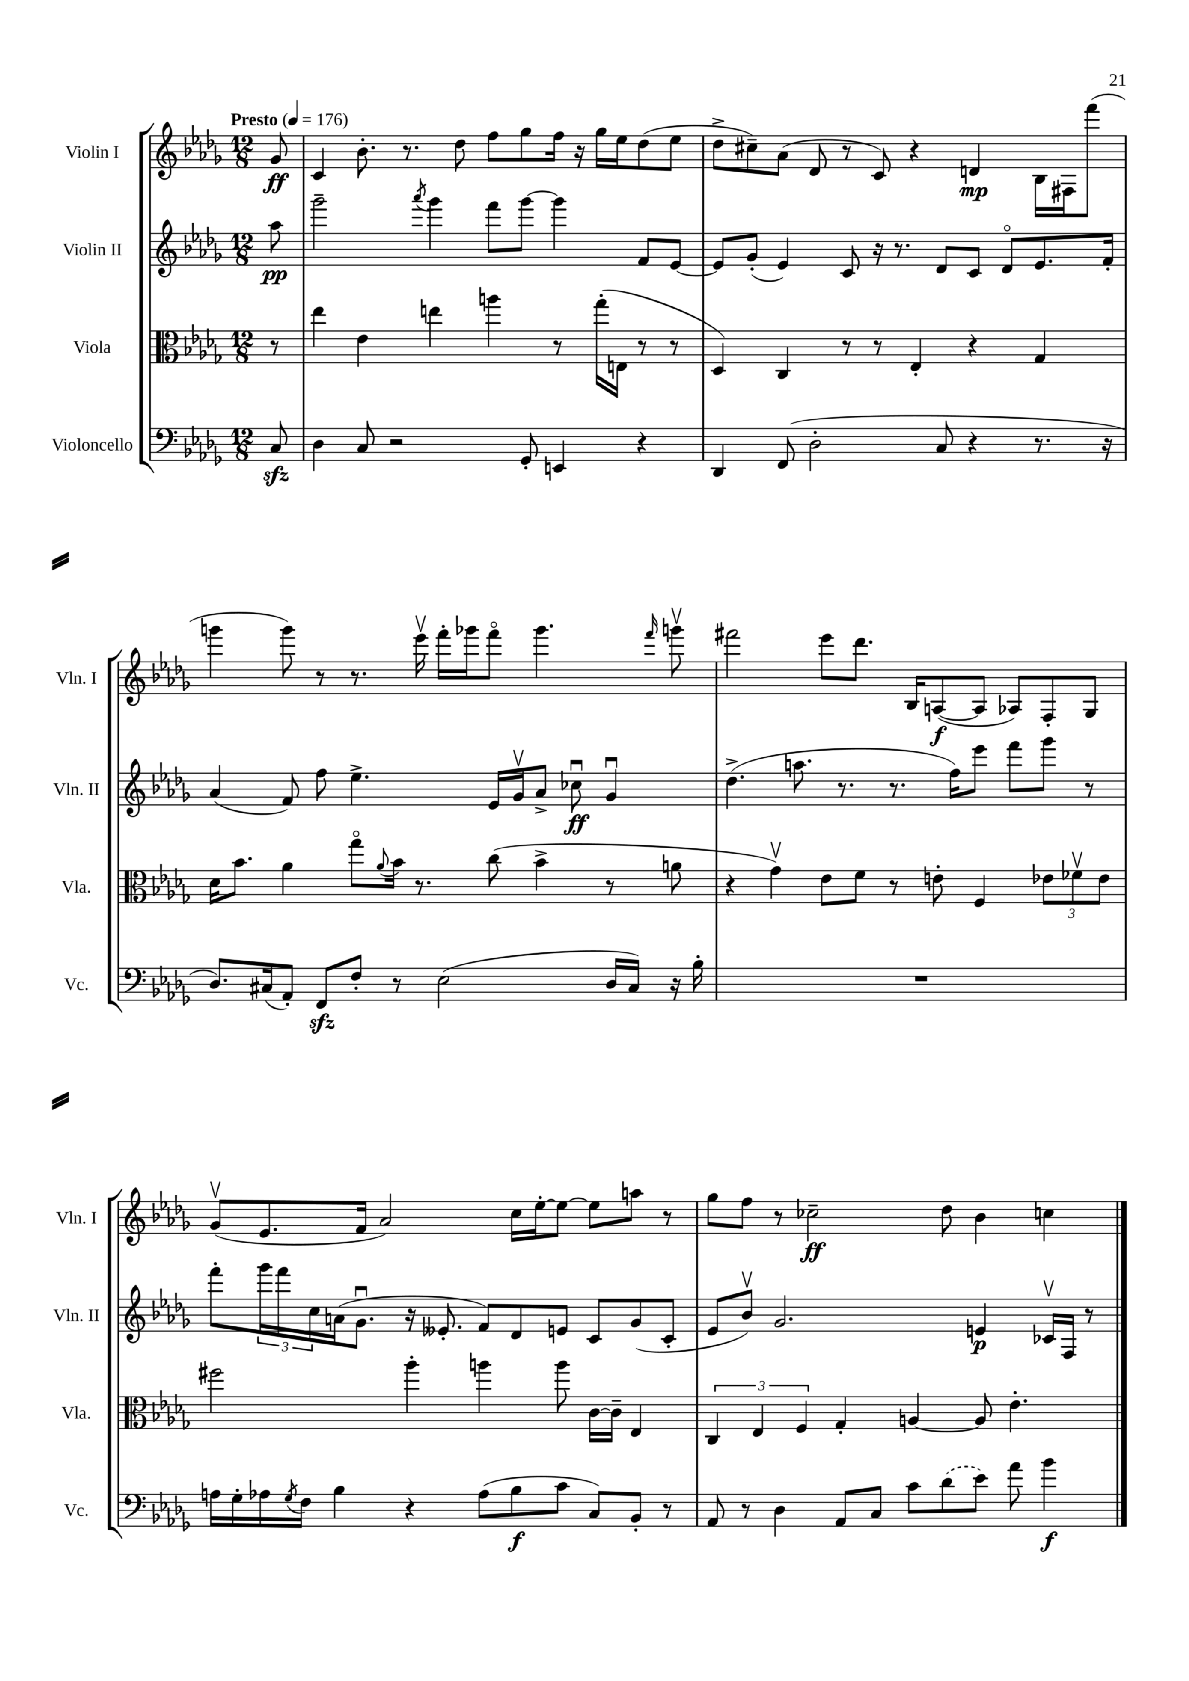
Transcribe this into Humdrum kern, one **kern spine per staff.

**kern	**dynam	**kern	**kern	**dynam	**kern	**dynam
*part4	*part4	*part3	*part2	*part2	*part1	*part1
*staff4	*staff4	*staff3	*staff2	*staff2	*staff1	*staff1
*I"Violoncello	*	*I"Viola	*I"Violin II	*	*I"Violin I	*
*I'Vc.	*	*I'Vla.	*I'Vln. II	*	*I'Vln. I	*
*clefF4	*	*clefC3	*clefG2	*	*clefG2	*
*k[b-e-a-d-g-]	*	*k[b-e-a-d-g-]	*k[b-e-a-d-g-]	*	*k[b-e-a-d-g-]	*
*M12/8	*	*M12/8	*M12/8	*	*M12/8	*
*MM176	*	*MM176	*MM176	*	*MM176	*
=	=	=	=	=	=	=
!	!	!	!	!	!LO:TX:a:B:t=Presto	!
8Czz/	.	8r	8aa-\	pp	8g-/	ff
=1	=1	=1	=1	=1	=1	=1
4D-\	.	4ee-\	2ggg-~\	.	4c/	.
8C/	.	4e-\	.	.	8.b-'\	.
2r	.	.	.	.	.	.
.	.	.	.	.	8.r	.
.	.	.	8qaaa-/	.	.	.
.	.	4een\	4ggg-\	.	.	.
.	.	.	.	.	8dd-\	.
.	.	4aan\	8fff\L	.	8ff\L	.
8GG-'/	.	.	[8ggg-\J	.	8gg-\	.
4EEn/	.	8r	4ggg-\]	.	16ff\Jk	.
.	.	.	.	.	16r	.
.	.	(16gg-'\LL	.	.	16gg-\LL	.
.	.	16En\JJ	.	.	16ee-\J	.
4r	.	8r	8f/L	.	(8dd-\	.
.	.	8r	[8e-/J	.	8ee-\J	.
=2	=2	=2	=2	=2	=2	=2
4DD-/	.	4D-/)	8e-/L]	.	8dd-^\L	.
.	.	.	(8g-'/J	.	8cc#X~\)	.
(8FF/	.	4C/	4e-/)	.	(8a-\J	.
2D-'\	.	.	.	.	8d-/	.
.	.	8r	8c/	.	8r	.
.	.	8r	16r	.	8c/)	.
.	.	.	8.r	.	.	.
.	.	4E-'/	.	.	4r	.
8C/	.	.	8d-/L	.	.	.
4r	.	4r	8c/J	.	4dn/	mp
.	.	.	8d-/L	.	.	.
8.r	.	4G-/	8.e-/	.	16B-\LL	.
.	.	.	.	.	16F#X\J	.
.	.	.	.	.	(8fff\J	.
16r	.	.	16f'/Jk	.	.	.
!!LO:LB:g=z
=3	=3	=3	=3	=3	=3	=3
8.D-/L)	.	16d-\KL	(4a-/	.	4gggn\	.
.	.	8.b-\J	.	.	.	.
(16C#X/k	.	.	.	.	.	.
8AA-'/J)	.	4a-\	8f/)	.	8ggg\)	.
8FFzz/L	.	.	8ff\	.	8r	.
8F'/J	.	8gg-\L	4.ee-^\	.	8.r	.
.	.	8qqa-/	.	.	.	.
8r	.	16b-\Jk	.	.	.	.
.	.	8.r	.	.	16eee-v\	.
(2E-\	.	.	.	.	16fff'\LL	.
.	.	.	.	.	16ggg-X\J	.
.	.	(8cc\	16e-/LL	.	8fff\J	.
.	.	.	16g-v/J	.	.	.
.	.	4b-^\	8a-^/J	.	4.ggg-\	.
.	.	.	8cc-Xu\	ff	.	.
16D-/LL	.	8r	4g-u/	.	.	.
16C#/JJ)	.	.	.	.	.	.
.	.	.	.	.	16qqfff/	.
16r	.	8an\	.	.	8gggnv\	.
16B-'\	.	.	.	.	.	.
=4	=4	=4	=4	=4	=4	=4
1.r	.	4r	(4.dd-^\	.	2fff#X\	.
.	.	4g-v\)	.	.	.	.
.	.	.	8.aan\	.	.	.
.	.	8e-\L	.	.	8eee-\L	.
.	.	.	8.r	.	.	.
.	.	8f\J	.	.	8.ddd-\J	.
.	.	8r	8.r	.	.	.
.	.	.	.	.	16B-/KL	.
.	.	8en'\	.	.	([8An/	f
.	.	.	16ff\KL)	.	.	.
.	.	4F/	8eee-\J	.	8A/J]	.
.	.	.	8fff\L	.	8A-X/L)	.
.	.	12e-X\L	8ggg-\J	.	8F'/	.
.	.	12f-Xv\	.	.	.	.
.	.	.	8r	.	8G-/J	.
.	.	12e-\J	.	.	.	.
!!LO:LB:g=z
=5	=5	=5	=5	=5	=5	=5
16An\LL	.	2ff#X\	8fff'\L	.	(8g-v/L	.
16G-'\	.	.	.	.	.	.
16A-X\	.	.	24ggg-\L	.	8.e-/	.
.	.	.	24fff\	.	.	.
8qG-/	.	.	.	.	.	.
16F\JJ	.	.	.	.	.	.
.	.	.	24cc\	.	.	.
4B-\	.	.	(16an\J	.	.	.
.	.	.	8.g-u\J	.	16f/Jk	.
.	.	.	.	.	2a-/)	.
4r	.	4aa-'\	16r	.	.	.
.	.	.	8.e--X'/	.	.	.
(8A-\L	.	4aan\	8f/L)	.	.	.
8B-\	f	.	8d-/	.	16cc\LL	.
.	.	.	.	.	[16ee-'\J	.
8c\J	.	8aa\	8en/J	.	8ee-\J_	.
8C/L)	.	[16c\LL	8c/L	.	8ee-\L]	.
.	.	16c~\JJ]	.	.	.	.
8BB-'/J	.	4E-/	(8g-/	.	8aan\J	.
8r	.	.	8c'/J	.	8r	.
=6	=6	=6	=6	=6	=6	=6
8AA-/	.	6C/	8e-/L	.	8gg-\L	.
8r	.	.	8b-v/J)	.	8ff\J	.
.	.	6E-/	.	.	.	.
4D-\	.	.	2.g-/	.	8r	.
.	.	6F/	.	.	.	.
.	.	.	.	.	2cc-X~\	ff
8AA-/L	.	4G-'/	.	.	.	.
8C/J	.	.	.	.	.	.
8c\L	.	[4An/	.	.	.	.
(8d-\	.	.	.	.	8dd-\	.
8e-\J)	.	8A/]	4en/	p	4b-\	.
8a-\	.	4.e-'\	.	.	.	.
4b-\	f	.	16c-Xv/LL	.	4ccn\	.
.	.	.	16F/JJ	.	.	.
.	.	.	8r	.	.	.
==	==	==	==	==	==	==
*-	*-	*-	*-	*-	*-	*-
